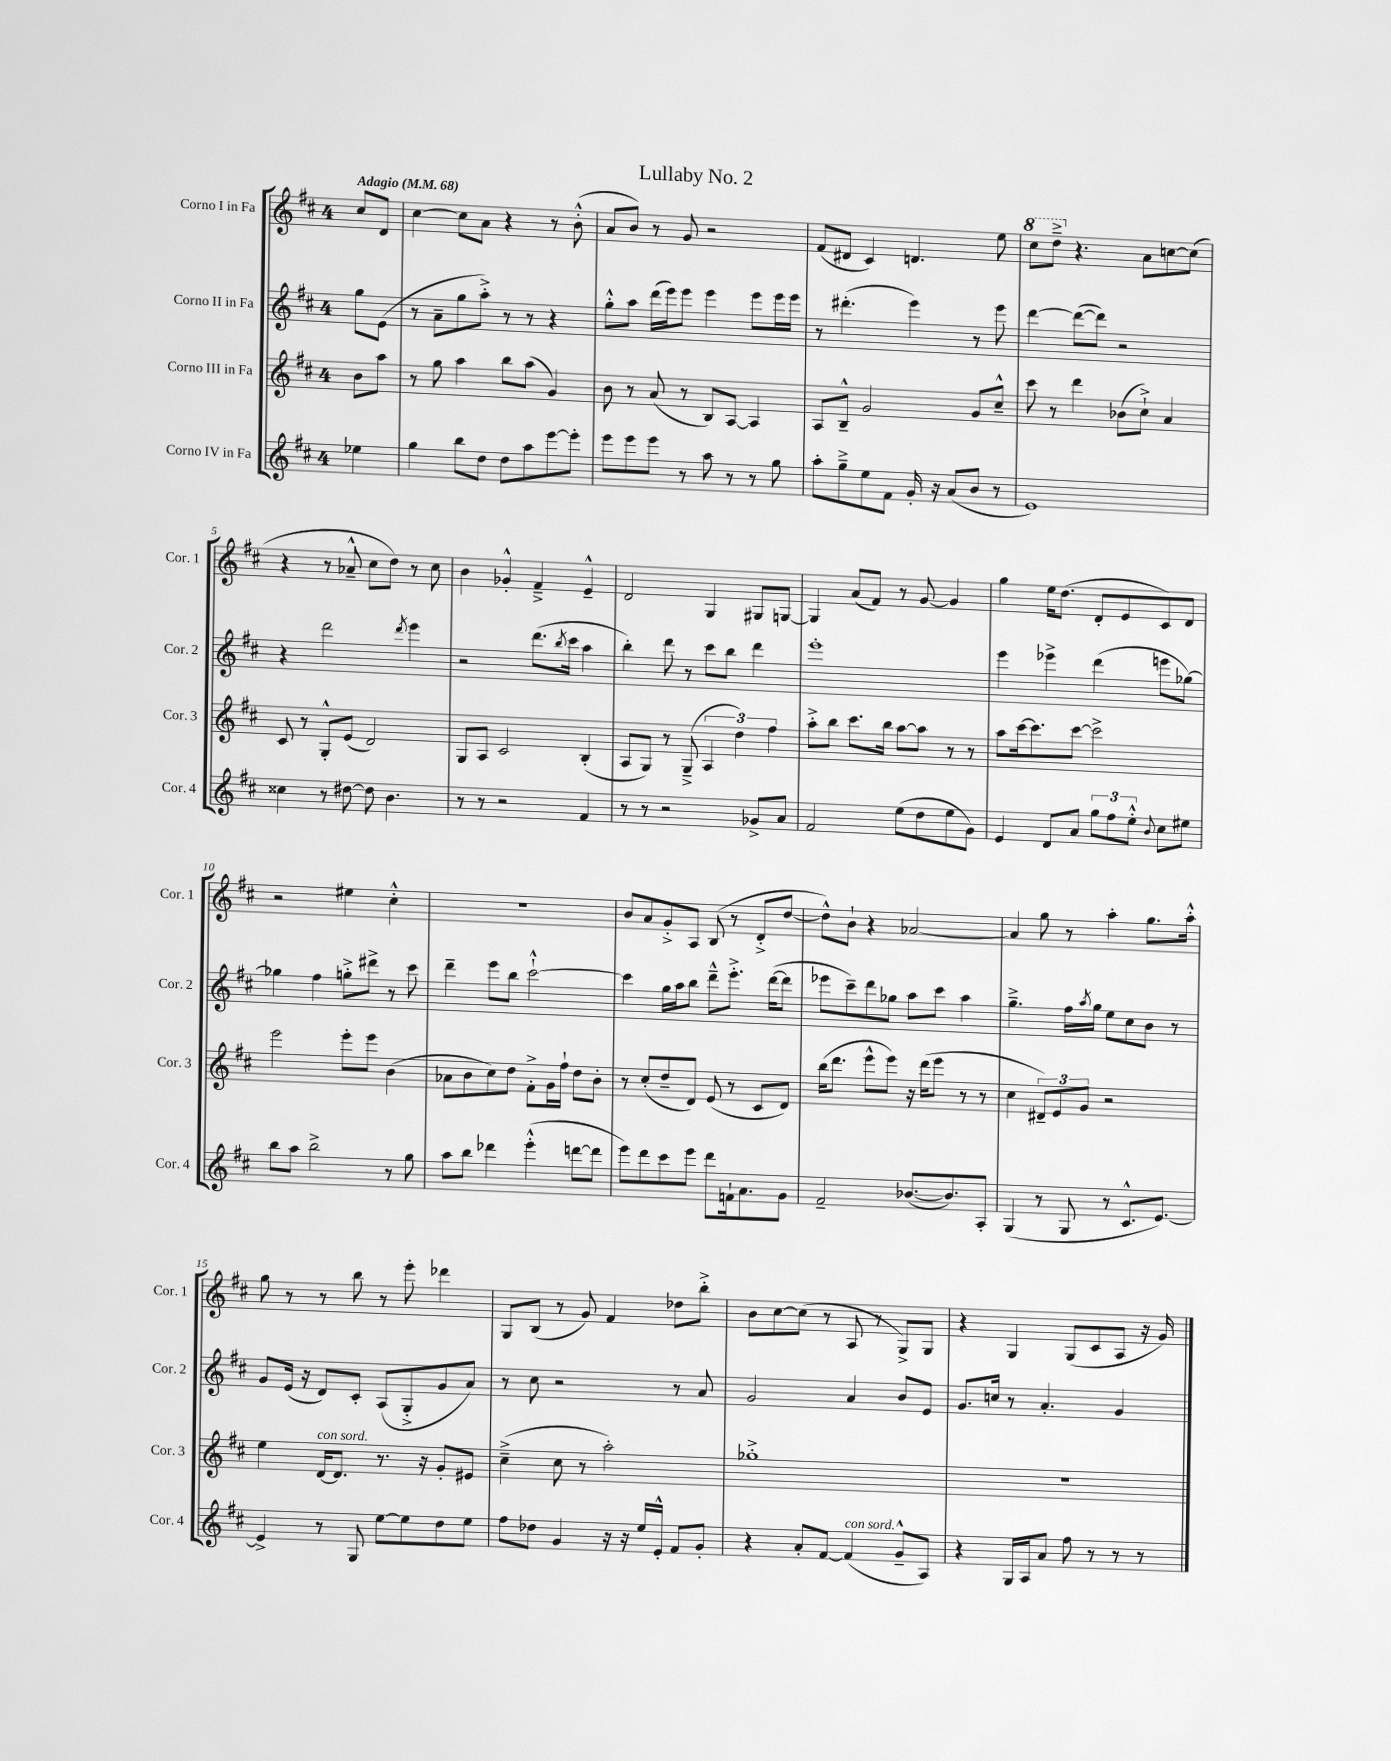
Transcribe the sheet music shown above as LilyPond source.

\header { title = "Lullaby No. 2" }
<<
\new StaffGroup <<
\new Staff = "s0" \with { instrumentName = "Corno I in Fa" shortInstrumentName = "Cor. 1" } {
    \clef treble \key d \major \once \override Staff.TimeSignature.style = #'single-digit \time 4/4 \partial 4 \tempo "Adagio" 4 = 68
    cis''8 d'8 |
    cis''4~ cis''8 a'8 r4 r8 b'8-.-^( |
    a'8 b'8) r8 g'8 r2 |
    fis'8( dis'8 cis'4) d'4. e''8 |
    \ottava #1 cis'''8 d'''8---> \ottava #0 r4. a'8 c''8~ c''8( |
    r4 r8 aes'8---^ cis''8 d''8) r8 cis''8 |
    b'4 ges'4-.-^ fis'4---> e'4---^ |
    d'2 g4 gis8 g8~ |
    g4 a'8( fis'8) r8 g'8~ g'4 |
    g''4 e''16 d''8.( d'8-. e'8 cis'8) d'8 |
    r2 eis''4 cis''4-.-^ |
    R1 |
    b'8 a'8 g'8-.-> a8 b8( r8 d'8-.-> d''8~ |
    d''8-^) b'8-! r4 aes'2~ |
    aes'4 g''8 r8 a''4-. g''8. a''16-.-^ |
    g''8 r8 r8 b''8 r8 e'''8-. des'''4 |
    g8 b8( r8 g'8) fis'4 des''8 b''8-.-> |
    b'8 cis''8~ cis''8( r8 a8 r8 g8->) g8 |
    r4 g4 g8( cis'8 a8 r16 g'16) \bar "|." |
}
\new Staff = "s1" \with { instrumentName = "Corno II in Fa" shortInstrumentName = "Cor. 2" } {
    \clef treble \key d \major \once \override Staff.TimeSignature.style = #'single-digit \time 4/4 \partial 4
    g''8 e'8( |
    r8 a'8-- g''8 a''8-.->) r8 r8 r4 |
    g''8-.-^ a''8 d'''16( e'''16) e'''8 e'''4 e'''8 e'''16 e'''16 |
    r8 dis'''4.-.( e'''4) r8 e'''8 |
    d'''4~ d'''8~( d'''8) r2 |
    r4 d'''2 \acciaccatura { d'''8 } e'''4 |
    r2 d'''8.( \acciaccatura { b''8 } cis'''16 a''4 |
    b''4-.) d'''8 r8 cis'''8 b''8 d'''4 |
    e'''1-. |
    e'''4 ees'''4-> d'''4( e'''8 ges''8~) |
    ges''4 fis''4 g''8-.-> dis'''8-> r8 cis'''8 |
    d'''4-- e'''8 b''8 cis'''2~-!-^ |
    cis'''4 g''16 a''16 b''8 d'''8---^ e'''8.-.-> d'''16~( d'''8 |
    ees'''8 cis'''8--) d'''8 ges''8 a''8 cis'''8 a''4 |
    g''4.---> fis''16 \acciaccatura { a''8 } g''16 e''8 cis''8 b'8 r8 |
    g'8 e'16( r16 d'8) cis'8-. a8( g8-.-> g'8 a'8) |
    r8 cis''8 r2 r8 a'8 |
    g'2 a'4 b'8 e'8 |
    g'8. c''16 r8 a'4.-. g'4 \bar "|." |
}
\new Staff = "s2" \with { instrumentName = "Corno III in Fa" shortInstrumentName = "Cor. 3" } {
    \clef treble \key d \major \once \override Staff.TimeSignature.style = #'single-digit \time 4/4 \partial 4
    b'8 a''8 |
    r8 g''8 a''4 b''8 a''8( g'4) |
    b'8 r8 a'8( r8 b8) a8~ a4 |
    a8 b8---^ g'2 g'8 cis''8---^ |
    cis'''8 r8 d'''4 bes'8( cis''8-!->) a'4 |
    cis'8 r8 g8-.-^ e'8( d'2) |
    g8 a8 cis'2 b4-.( |
    a8 g8) r8 g8--->( \tuplet 3/2 { a4 d''4) fis''4 } |
    a''8-.-> b''8 cis'''8. b''16 a''8~ a''8 r8 r8 |
    a''8 cis'''16~ cis'''8. cis'''8~ cis'''2-> |
    e'''2 e'''8-. e'''8 b'4( |
    aes'8 b'8 cis''8) d''8 fis'8-.-> g'16 fis''16-! d''8 b'8-. |
    r8 cis''8-.( d''8-- d'8) e'8( r8 cis'8 d'8) |
    b''16( d'''8. e'''8-^ e'''8) r16 d'''16( e'''8 r8 r8 |
    cis''4 \tuplet 3/2 { dis'8--) e'8 g'8 } r2 |
    e''4 d'16~^\markup { \italic "con sord." } d'8. r8. r16 g'8-. eis'8 |
    cis''4--->( cis''8 r8 a''2-.) |
    ges''1-.-> |
    R1 \bar "|." |
}
\new Staff = "s3" \with { instrumentName = "Corno IV in Fa" shortInstrumentName = "Cor. 4" } {
    \clef treble \key d \major \once \override Staff.TimeSignature.style = #'single-digit \time 4/4 \partial 4
    ees''4 |
    g''4 b''8 d''8 d''8 a''8 e'''8~ e'''8-. |
    e'''8 e'''8 e'''8 r8 a''8 r8 r8 g''8 |
    a''8-. g''8---> e''8 fis'8 g'16-. r16 a'8( b'8 r8 |
    e'1) |
    cisis''4 r8 dis''8~ dis''8 b'4. |
    r8 r8 r2 fis'4 |
    r8 r8 r2 ges'8-> a'8 |
    fis'2 e''8( d''8 e''8 g'8) |
    e'4 d'8 a'8 \tuplet 3/2 { g''8 fis''8 e''8-.-^ } \appoggiatura { b'8 } cis''8 eis''8 |
    b''8 a''8 b''2-> r8 g''8 |
    a''8 b''8 des'''4 e'''4-.-^( d'''8~ d'''8 |
    e'''8) d'''8 cis'''8 e'''8 d'''8 f'16-! a'8. g'8 |
    fis'2-- bes'8.~( bes'8.) a8-. |
    g4( r8 g8 r8 cis'8.-^ e'8.~) |
    e'4-> r8 g8 e''8~ e''8 d''8 e''8 |
    fis''8 des''8 g'4 r16 r16 e''16 e'16-.-^ fis'8 g'8-. |
    r4 a'8-. fis'8~ fis'4^\markup { \italic "con sord." }( g'8---^ a8) |
    r4 g16 a16 a'8 fis''8 r8 r8 r8 \bar "|." |
}
>>
>>
